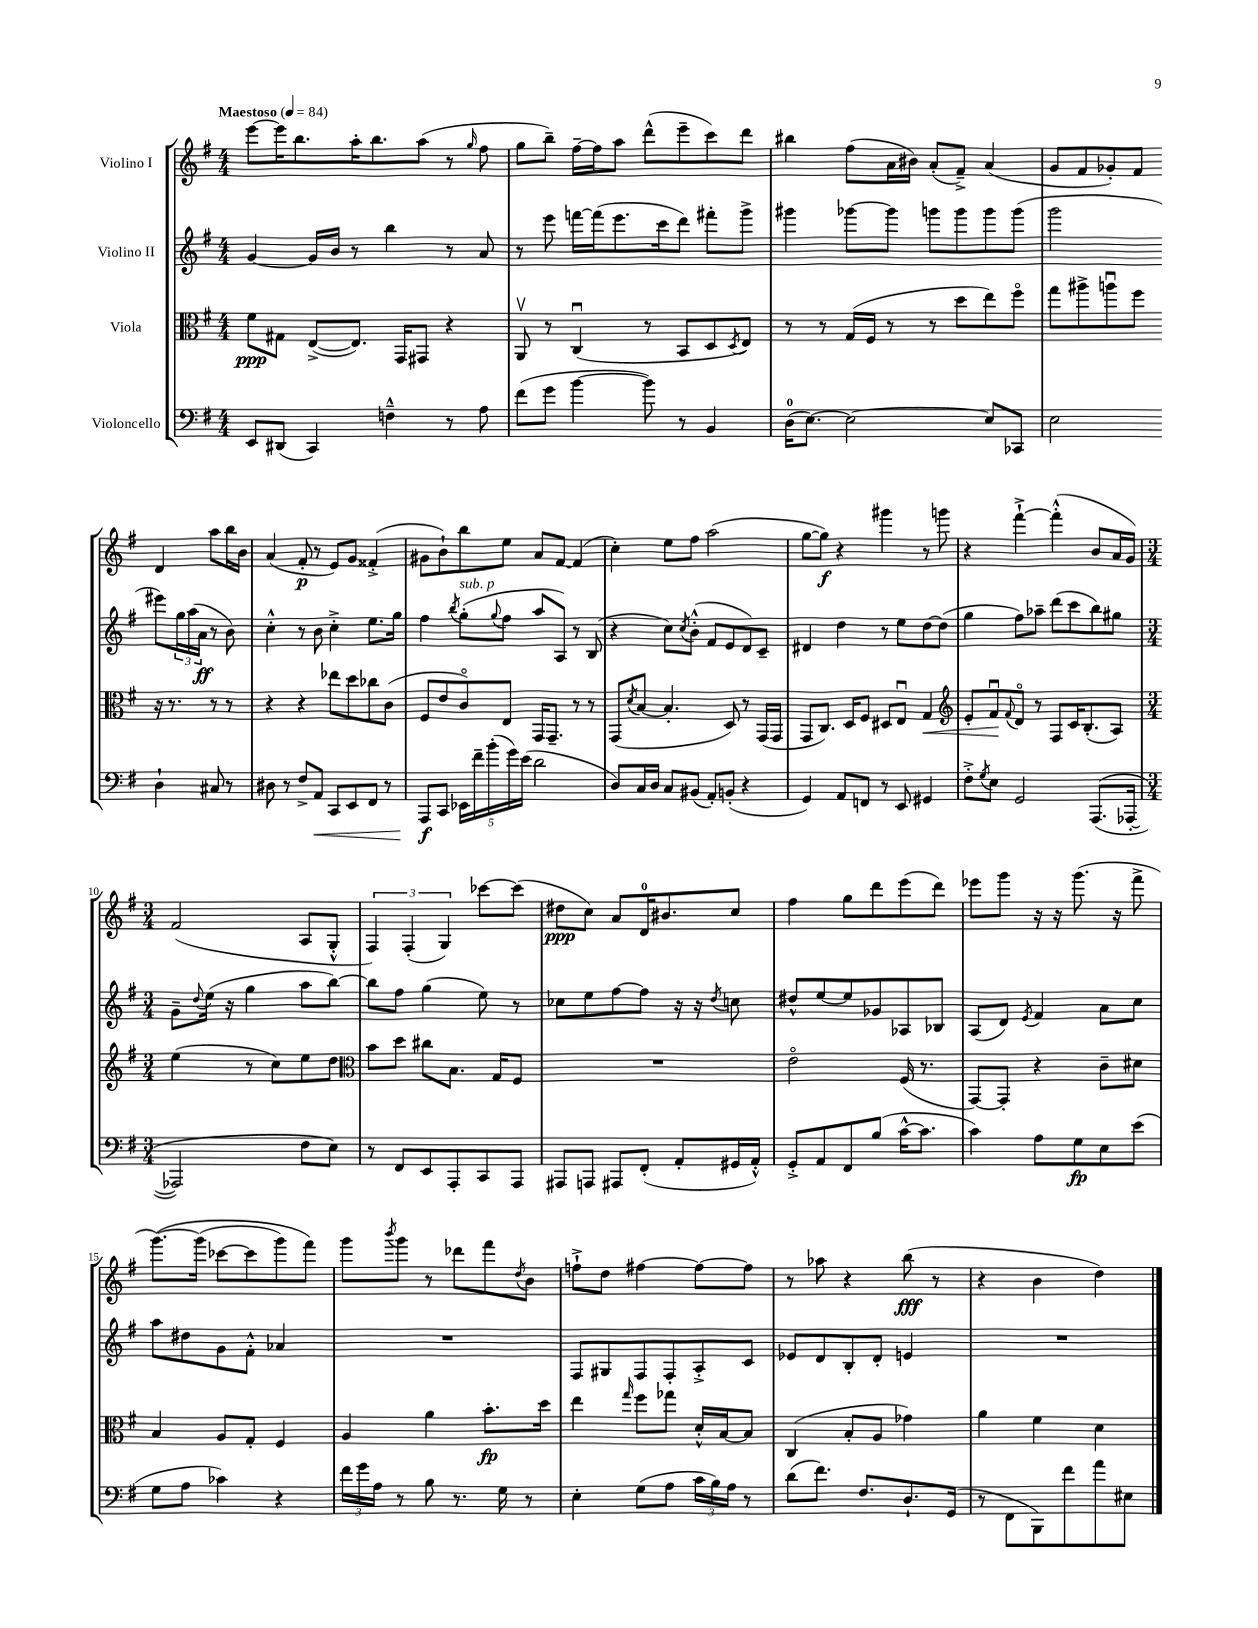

**kern	**kern	**kern	**kern
*staff4	*staff3	*staff2	*staff1
*clefF4	*clefC3	*clefG2	*clefG2
*k[f#]	*k[f#]	*k[f#]	*k[f#]
*M4/4	*M4/4	*M4/4	*M4/4
*MM84	*MM84	*MM84	*MM84
8EE/L	8f#\L	[4g/	[8eee\L
(8DD#/J	8G#\J	.	16eee\]K
.	.	.	8.bb\
4CC/)	([8E^/L	16g/]LL	.
.	.	16b/JJ	.
.	8.E/]J)	8r	16aa'\K
.	.	.	8.bb\
4F~^^\	.	4bb\	.
.	16GG/LK	.	.
.	8GG#/J	.	(8aa\J
8r	4r	8r	8r
.	.	.	16qqgg/
8A\	.	8a/	8ff#\
=	=	=	=
(8f#\L	8AAv/	8r	8gg\L
8g\J	8r	8eee\	8bb~\J)
[4b\	(4Cu/	[16fff\LL	[16ff#~\LL
.	.	(16fff\]J	16ff#\]J
.	.	8.eee\	8aa\J
8b\])	8r	.	(8ddd^^\L
.	.	16ccc\k	.
8r	8BB/L	8ddd\J)	8eee~\
4BB/	8D/	8fff#'\L	8ccc\)
.	8qD/	.	.
.	8E/J)	8ggg^\J	8ddd\J
=	=	=	=
(16D\LK	8r	4ggg#\	4bb#\
[8.E\J)	.	.	.
.	8r	.	.
2E\_	(16G/LL	[8ggg-\L	(8ff#\L
.	16F#/JJ	.	.
.	8r	8ggg-\]J	16a\L
.	.	.	16b#\JJ)
.	8r	8ggg\L	(8a'/L
.	8dd\L	8ggg\	8f#~^/J)
8E/]L	8ee\)	8ggg\	(4a/
8CC-/J	8ff#o\J	(8ggg\J	.
=	=	=	=
2E\	8gg\L	2ggg\	8g/L
.	8aa#^\	.	8f#/
.	8aau\	.	8g-'/)
.	8ff#\J	.	8f#/J
4D`\	16r	8eee#\L)	4d/
.	8.r	.	.
.	.	24gg\L	.
.	.	(24aa\	.
.	.	24a\JJ	.
8C#/	8r	8r	8aa\L
8r	8r	8b\)	16bb\L
.	.	.	16b\JJ
=	=	=	=
8D#\	4r	4cc'^^\	(4a/
8r	.	.	.
8F#^/L	4r	8r	8f#'/
8AA/J	.	8b\	8r
8CC/L	8ee-\L	4cc'^\	8e/L)
8EE/	8dd\	.	8g/J
8FF#/J	8cc-\	8.ee\L	(4f##'^/
8r	(8c\J	.	.
.	.	16gg\Jk	.
=	=	=	=
8AAA/L	8F#/L	4ff#\	8g#\L
8CC/J	8e/	.	8b`\)
.	.	8qbb/	.
20EE-\LL	8co/)	(8gg'\L	8bb\
20f#~\	.	.	.
(20b'\	.	.	.
.	.	8qqgg/	.
.	8E/J	8ff#\J	8ee\J
20g\)	.	.	.
(20e\JJ	.	.	.
2d\	16GG/LK	8aa/L	8a/L
.	8.GG~/J	.	.
.	.	8A/J)	[8f#/J
.	8r	8r	(4f#/]
.	8r	(8B/	.
=	=	=	=
8D/L)	(8GG/L	4r	4cc'\)
.	8qd/	.	.
16C/L	[8B/J	.	.
16D/JJ	.	.	.
8C/L	4.B'/]	8cc\L)	8ee\L
.	.	8qcc/	.
(8BB#/J	.	(8b'^^\J	8ff#\J
8AA'/L)	.	8f#/L	(2aa\
(8BB'/J	8D/)	8e/	.
4r	8r	8d/)	.
.	(16GG/LL	8c~/J	.
.	16GG/JJ	.	.
=	=	=	=
4GG/)	8GG/L	4d#/	[8gg\L
.	8.C/J)	.	8gg\]J)
8AA/L	.	4dd\	4r
.	16D/LK	.	.
8FF/J	8F#/J	.	.
8r	8D#/L	8r	4ggg#\
8EE/	8Eu/J	8ee\L	.
4GG#/	4G/	[8dd\	8r
.	.	(8dd\]J	8ggg\
=	=	=	=
*	*clefG2	*	*
8F#'^\L	8e'/L	4gg\	4r
8qG/	.	.	.
8E\J	8f#u/	.	.
.	8qqf#/	.	.
2GG/	8do/J	8ff#\L)	[4fff#`^\
.	8r	8aa-~\J	.
.	8F#/L	(8ddd\L	(4fff#'^^\]
.	16c/K	8ccc\	.
.	(8.B'/	.	.
&((8.AAA/L	.	8bb\)	8b/L
.	8A/J)	8gg#\J	16a/L
[16AAA-'/Jk	.	.	16g/JJ)
=	=	=	=
*M3/4	*M3/4	*M3/4	*M3/4
2AAA-/])	(4ee\	8g~\L	(2f#/
.	.	8qqdd/	.
.	.	(16ee\Jk	.
.	.	16r	.
.	8r	4gg\	.
.	8cc\L)	.	.
8F#\L	8ee\	8aa\L	8A/L
8E\J&)	8dd\J	[8bb\J)	8G'^^/J
=	=	=	=
*	*clefC3	*	*
8r	8b\L	8bb\]L	6F#/)
8FF#/L	8dd\J	8ff#\J	.
.	.	.	(6F#'/
8EE/	8cc#\L	(4gg\	.
.	.	.	6G/)
8AAA'/	8.B\J	.	.
8CC/	.	8ee\)	[8ccc-\L
.	16G/LK	.	.
8AAA/J	8F#/J	8r	(8ccc-\]J
=	=	=	=
8AAA#/L	2.r	8cc-\L	8dd#\L
8AAA/J	.	8ee\	8cc\J)
8AAA#/L	.	[8ff#\	8a/L
(8FF#'/J	.	8ff#\]J	16d/K
.	.	.	8.b#/
8AA'/L	.	16r	.
.	.	16r	.
.	.	8qdd/	.
16GG#/L	.	8cc\	8cc/J
16AA'^^/JJ)	.	.	.
=	=	=	=
8GG'^/L	2eo\	8dd#^^/L	4ff#\
8AA/	.	[8ee/	.
8FF#/	.	8ee/]	8gg\L
(8B/J	.	8g-/	8ddd\
[16c^^\LK	(16F#/	8A-/	(8eee\
8.c\]J	8.r	.	.
.	.	8B-/J	8ddd\J)
=	=	=	=
4c\)	[8GG/L)	(8A/L	8eee-\L
.	8GG'/]J	8d/J)	8ggg\J
.	.	8qe/	.
8A\L	4r	4f#/	16r
.	.	.	16r
8G\	.	.	(8.ggg\
8E\	8c~\L	8a\L	.
.	.	.	16r
(8e\J	8d#\J	8cc\J	8fff#^\
=	=	=	=
8G\L	4B/	8aa\L	&([8.ggg\L)
8A\J	.	8dd#\	.
.	.	.	(16ggg\]Jk
4c-\)	8A/L	8g\	[8ccc-\L
.	8G'/J	8f#'^^\J	8ccc-\]
4r	4F#/	4a-/	8ggg\)
.	.	.	8fff#\J&)
=	=	=	=
24f#\LL	4A/	2.r	8ggg\L
24g\	.	.	.
24A\JJ	.	.	.
.	.	.	8qbbb/
8r	.	.	8ggg\J
8B\	4a\	.	8r
8.r	.	.	8ddd-\L
.	8.b'\L	.	8fff#\
16G\	.	.	.
.	.	.	8qdd/
8r	.	.	8b\J
.	16dd\Jk	.	.
=	=	=	=
4E'\	4ee\	8F#/L	8ff`^\L
.	.	8G#/	8dd\J
.	16qqgg/	.	.
(8G\L	8ff#\L	8F#/	[4ff#\
8A\J	8gg-\J	8F#'/	.
24c\LL	16d'^^/LL	8A'^/	8ff#\_L
24B\)	.	.	.
.	[16B/J	.	.
24A\JJ	.	.	.
8r	8B/]J	8c/J	8ff#\]J
=	=	=	=
(8d\L	(4C/	8e-/L	8r
8.f#\J)	.	8d/	8aa-\
.	8B'/L	8B'/	4r
8.F#/L	.	.	.
.	8A/J	8d'/J	.
8.D`/	4g-\)	4e/	(8bb\
.	.	.	8r
(16GG/Jk	.	.	.
=	=	=	=
8r	4a\	2.r	4r
8FF#\L	.	.	.
8BBB\)	4f#\	.	4b\
8f#\	.	.	.
8a\	4d\	.	4dd\)
8E#\J	.	.	.
==	==	==	==
*-	*-	*-	*-
